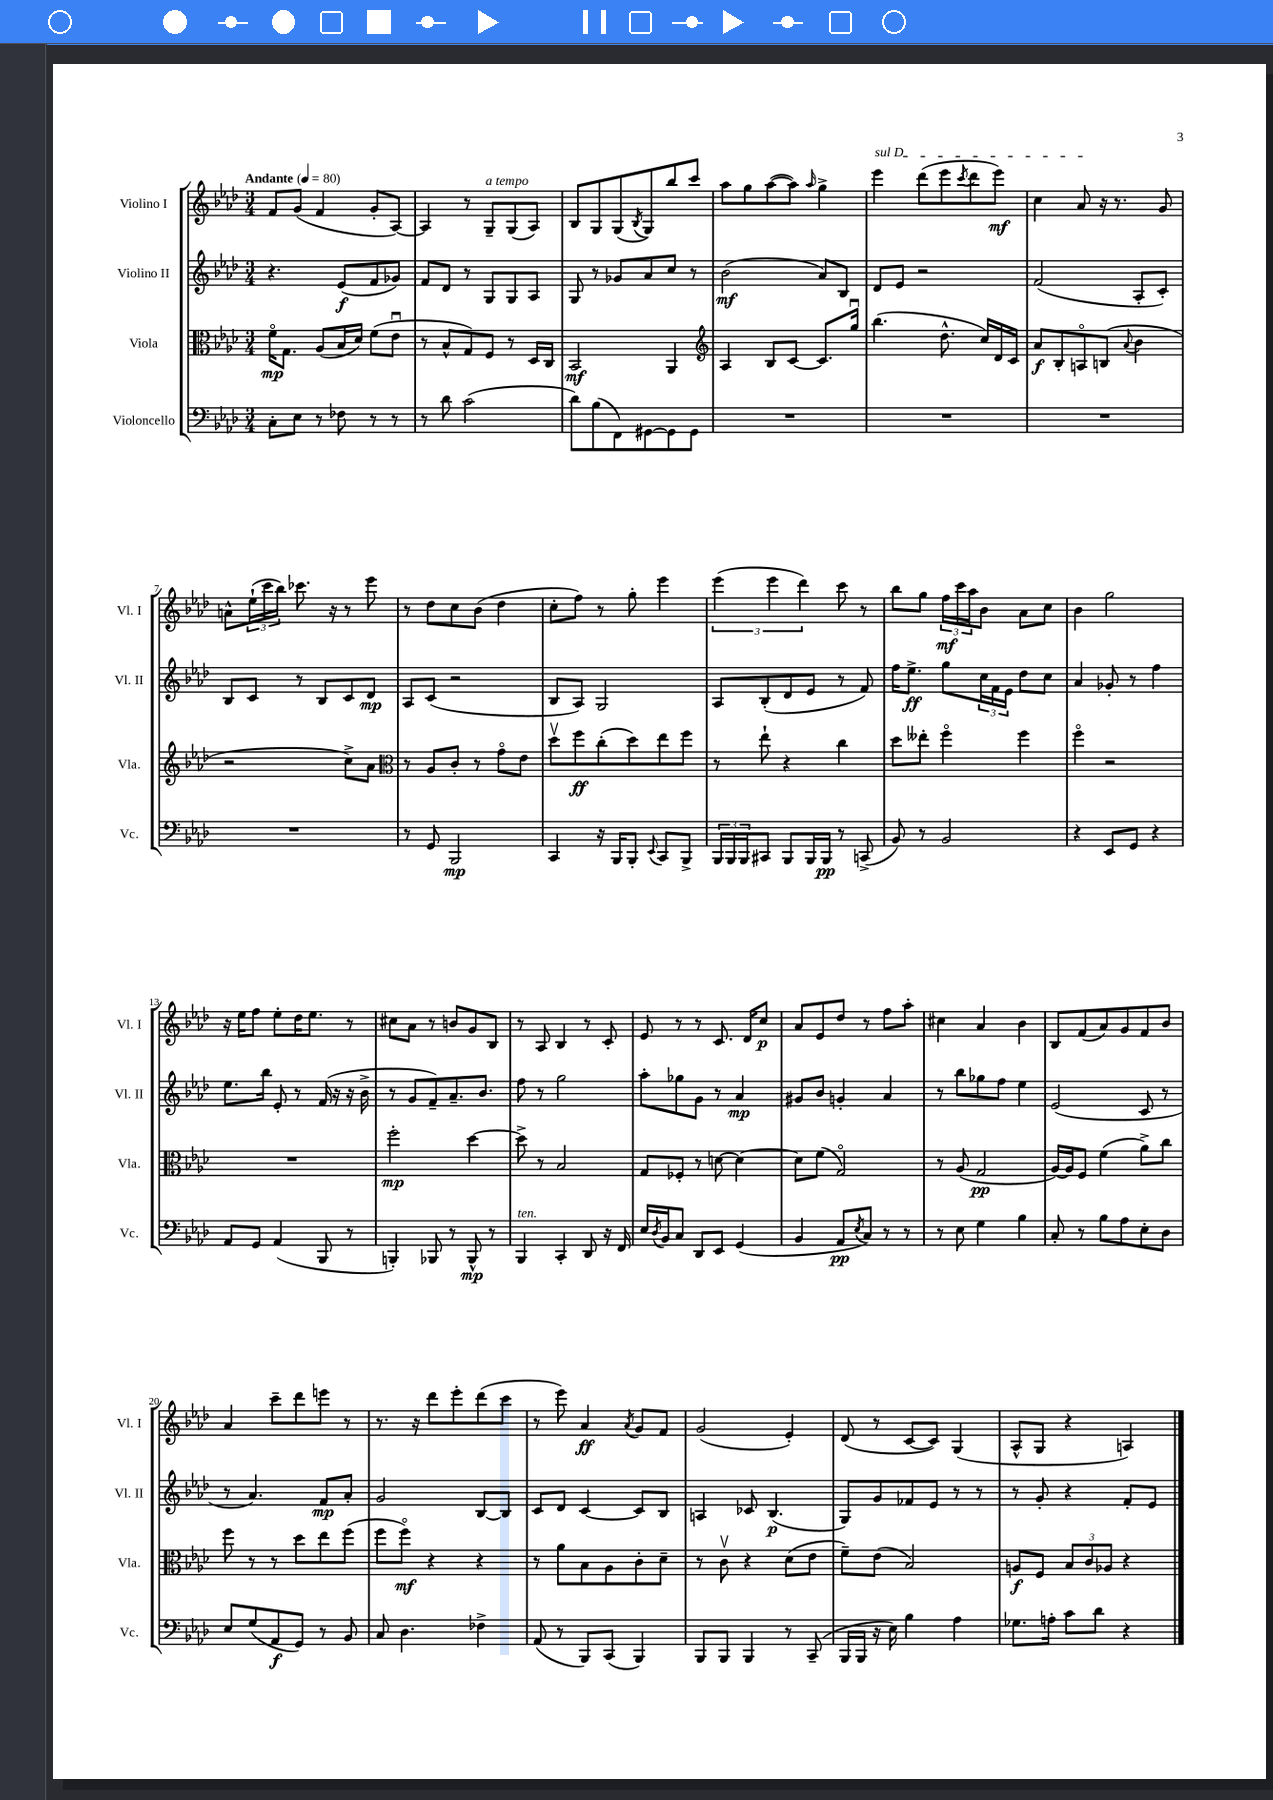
<<
\new StaffGroup <<
\new Staff = "s0" \with { instrumentName = "Violino I" shortInstrumentName = "Vl. I" } {
    \clef treble \key aes \major \numericTimeSignature \time 3/4 \tempo "Andante" 4 = 80
    f'8 g'8( f'4 g'8-. aes8~) |
    aes4 r8 g8--^\markup { \italic "a tempo" } g8( aes8) |
    bes8 g8 g8( \acciaccatura { bes8 } g8) bes''8 c'''8 |
    aes''8 g''8 aes''8~( aes''8) \grace { aes''16 } g''4-> |
    \once \override TextSpanner.bound-details.left.text = \markup { \italic "sul D" } ees'''4\startTextSpan des'''8( ees'''8 \acciaccatura { c'''8 } des'''8 ees'''8\mf) |
    c''4 aes'8\stopTextSpan r16 r8. g'8 |
    a'8-^ \tuplet 3/2 { ees''16-!( c'''16 bes''16) } ces'''8. r16 r8 ees'''8 |
    r8 des''8 c''8 bes'8( des''4 |
    c''8-. f''8) r8 g''8-. ees'''4 |
    \tuplet 3/2 { ees'''4( ees'''4 des'''4) } c'''8 r8 |
    bes''8 g''8 \tuplet 3/2 { f''16\mf c'''16 aes''16 } bes'8 aes'8 c''8 |
    bes'4 g''2 |
    r16 ees''16 f''8 ees''8-. des''16 ees''8. r8 |
    cis''8 aes'8 r8 b'8 g'8 bes8 |
    r8 aes8 bes4 r8 c'8-. |
    ees'8 r8 r8 c'8. des'16 c''8\p |
    aes'8 ees'8 des''8 r8 f''8 aes''8-. |
    cis''4 aes'4 bes'4 |
    bes8 f'8( aes'8) g'8 f'8 bes'8 |
    aes'4 c'''8-- des'''8 e'''8 r8 |
    r8. r16 des'''8 ees'''8-. des'''8( c'''8 |
    r8 ees'''8) aes'4\ff \acciaccatura { aes'8 } g'8 f'8 |
    g'2( ees'4-.) |
    des'8( r8 c'8~ c'8) g4( |
    aes8-^ g8 r4 a4) \bar "|." |
}
\new Staff = "s1" \with { instrumentName = "Violino II" shortInstrumentName = "Vl. II" } {
    \clef treble \key aes \major \numericTimeSignature \time 3/4
    r4. ees'8\f( f'8 ges'8) |
    f'8 des'8 r8 g8 g8 aes8 |
    g8 r8 ges'8 aes'8 c''8 r8 |
    bes'2\mf( aes'8) bes8 |
    des'8 ees'8 r2 |
    f'2( aes8-. c'8-.) |
    bes8 c'8 r8 bes8 c'8 des'8\mp |
    aes8 c'8( r2 |
    bes8 aes8) g2 |
    aes8 bes8-.( des'8 ees'8 r8 f'8) |
    f''16 ees''8.->\ff g''8 \tuplet 3/2 { c''16 f'16 ees'16 } des''8 c''8 |
    aes'4 ges'8-. r8 f''4 |
    ees''8. bes''16 ees'8-. r8 f'16( r16 r16 bes'16-> |
    r8 g'8 f'8--) aes'8.-- bes'8. |
    f''8 r8 g''2 |
    aes''8-. ges''8 g'8 r8 aes'4\mp |
    gis'8 bes'8 g'4-. aes'4 |
    r8 bes''8 ges''8 f''8 ees''4 |
    ees'2( c'8 r8 |
    r8 aes'4.) f'8\mp aes'8-. |
    g'2 bes8~ bes8 |
    c'8 des'8 c'4~ c'8 bes8 |
    a4 ces'8 bes4.\p( |
    g8) g'8 fes'8 ees'8 r8 r8 |
    r8 g'8-. r4 f'8-. ees'8 \bar "|." |
}
\new Staff = "s2" \with { instrumentName = "Viola" shortInstrumentName = "Vla." } {
    \clef alto \key aes \major \numericTimeSignature \time 3/4
    f'16\flageolet\mp g8. aes8( bes16 des'16) f'8( ees'8\downbow |
    r8 bes8-^ g8) f8 r8 des16 c16 |
    bes,2\mf aes,4 |
    \clef treble aes4 bes8 c'8~ c'8. g''16\downbow |
    bes''4.( des''8.-^ c''16) des'16 c'16 |
    aes'8\f bes8-. a8\flageolet b8( \appoggiatura { aes'8 } bes'4 |
    r2 c''8->) aes'8 |
    \clef alto r8 aes8 c'8-. r8 g'8\flageolet ees'8 |
    des''8\upbow f''8\ff c''8-.( des''8) ees''8 f''8 |
    r8 ees''8-! r4 c''4 |
    des''8 eeses''8-. f''4\flageolet f''4 |
    f''4\flageolet r2 |
    R2. |
    f''2-.\mp des''4~ |
    des''8-> r8 bes2 |
    g8 fes8-. r8 d'8~ d'4~ |
    d'8 f'8( g2\flageolet) |
    r8 aes8( g2\pp |
    aes16~) aes16 f8 f'4( aes'8->) c''8 |
    f''8 r8 r8 des''8 ees''8 f''8( |
    f''8 f''8\flageolet\mf) r4 r4 |
    r8 aes'8 bes8 aes8 c'8-. des'8-- |
    r8 c'8\upbow r4 des'8( ees'8 |
    f'8--) ees'8( bes2) |
    a8\f f8 \tuplet 3/2 { bes8 c'8 aes8 } r4 \bar "|." |
}
\new Staff = "s3" \with { instrumentName = "Violoncello" shortInstrumentName = "Vc." } {
    \clef bass \key aes \major \numericTimeSignature \time 3/4
    c8-. ees8 r8 fes8 r8 r8 |
    r8 des'8 c'2( |
    des'8) bes8( f,8) gis,8~ gis,8 gis,8 |
    R2. |
    R2. |
    R2. |
    R2. |
    r8 g,8 bes,,2\mp |
    c,4 r16 bes,,16 bes,,8-. \appoggiatura { ees,8 } c,8 bes,,8-> |
    \tuplet 3/2 { bes,,16 bes,,16 bes,,16 } cis,8 bes,,8 bes,,16 bes,,16\pp r8 c,8->( |
    bes,8) r8 bes,2 |
    r4 ees,8 g,8 r4 |
    aes,8 g,8 aes,4( bes,,8 r8 |
    b,,4-.) bes,,8 r8 bes,,8-^\mp r8 |
    bes,,4^\markup { \italic "ten." } c,4-. des,8 r16 f,16 |
    ees16 \acciaccatura { des8 } bes,16 c8 des,8 ees,8 g,4( |
    bes,4 aes,8\pp \acciaccatura { ees8 } c8) r8 r8 |
    r8 ees8 g4 bes4 |
    c8-. r8 bes8 aes8 ees8-. des8 |
    ees8 g8( aes,8\f g,8) r8 bes,8 |
    c8 des4. fes4-> |
    aes,8( r8 bes,,8) c,8( bes,,4) |
    bes,,8 bes,,8 bes,,4 r8 c,8--( |
    bes,,16 bes,,16 r16 ees16) bes4 aes4 |
    ges8. a16-. c'8 des'8 r4 \bar "|." |
}
>>
>>
